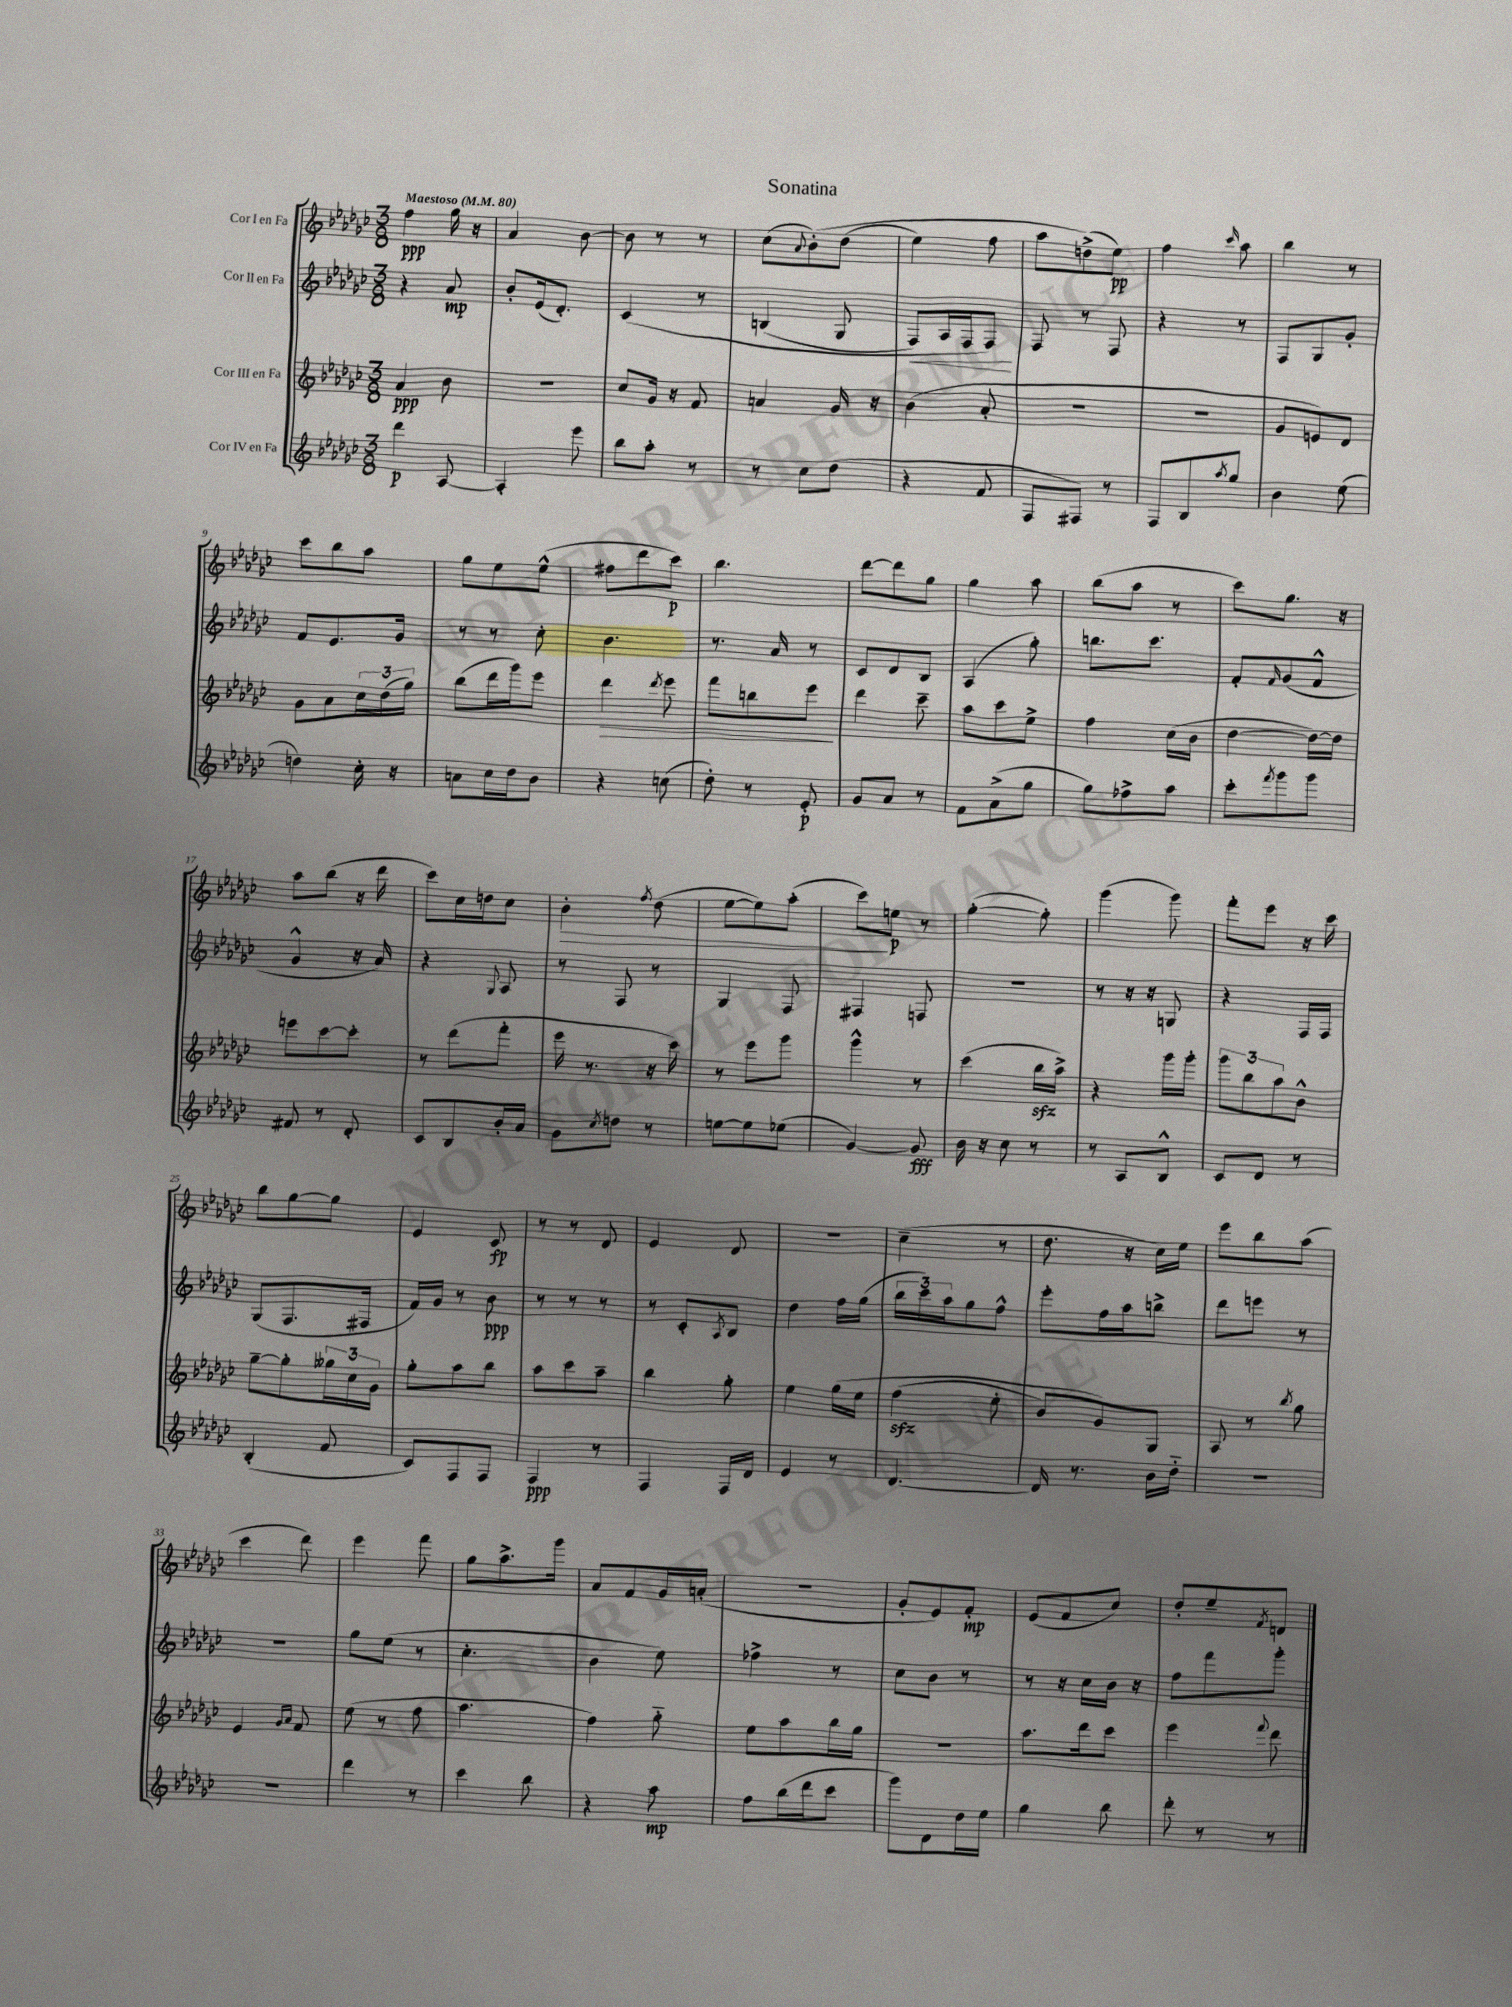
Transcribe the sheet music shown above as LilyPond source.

\header { title = "Sonatina" }
<<
\new StaffGroup <<
\new Staff = "s0" \with { instrumentName = "Cor I en Fa" } {
    \clef treble \key ges \major \numericTimeSignature \time 3/8 \tempo "Maestoso" 4 = 80
    f''4\ppp ges''16 r16 |
    aes'4 bes'8~ |
    bes'8 r8 r8 |
    ces''8( \appoggiatura { aes'8 } bes'8-.)\( des''8( |
    ees''4) f''8 |
    aes''8 d''8->(\) ees''8\pp) |
    f''4 \grace { ces'''16 } aes''8 |
    bes''4 r8 |
    ces'''8 bes''8 aes''8 |
    ges''8 ees''8 ees''8-^( |
    fis''8 des'''8 ces'''8\p) |
    bes''4. |
    des'''8~ des'''8 ges''8 |
    ges''4 aes''8 |
    bes''8( aes''8 r8 |
    ces'''8) ges''8. r16 |
    aes''8 bes''8( r16 des'''16 |
    ces'''8) ces''16 d''16 ces''8 |
    bes'4-.\> \acciaccatura { f''8 } des''8( |
    ees''8~ ees''8) aes''8-.( |
    ces'''8\!) e''8\p r8 |
    ges''4~-.( ges''8-.) |
    ges'''4( ges'''8) |
    f'''8-. ees'''8 r16 ces'''16 |
    bes''8 ges''8~ ges''8 |
    ees'4 ces'8\fp |
    r8 r8 des'8 |
    ees'4 des'8 |
    R4. |
    ces''4--( r8 |
    des''8. r16 ces''16) ees''16 |
    ees'''8 bes''8 aes''8( |
    ces'''4 des'''8) |
    ees'''4 f'''8 |
    ges''8 aes''8.-> ges'''16 |
    aes'8 f'8 ges'16 a'16-.( |
    R4. |
    ges'8-. ees'8) f'8-.\mp |
    ees'8( f'8 ces''8) |
    des''8-. ees''8-- \acciaccatura { f'8 } d'8 \bar "|." |
}
\new Staff = "s1" \with { instrumentName = "Cor II en Fa" } {
    \clef treble \key ges \major \numericTimeSignature \time 3/8
    r4 aes'8\mp |
    bes'8-. ees'16( des'8.-.) |
    ces'4\( r8 |
    b4( ges8 |
    f8\<) aes16 f16 f8\!\) |
    f8 r8 f8 |
    r4 r8 |
    f8 ges8 ges'8-. |
    f'8 ees'8. ges'16 |
    r8 r8 ces''8-. |
    bes'4. |
    r8. aes'16 r8 |
    ces'8 des'8 bes8 |
    aes4( ges''8-.) |
    b''8. ces'''8. |
    f'8-. \grace { f'16 } ges'8( f'8-^ |
    ges'4-^ r16 aes'16) |
    r4 \appoggiatura { ges8 } aes8 |
    r8 f8 r8 |
    ges4 f8 |
    fis4 f8 |
    R4. |
    r8 r16 r16 g8 |
    r4 f16 f16 |
    ges8( f8. fis16 |
    f'16) ges'16 r8 bes'8\ppp |
    r8 r8 r8 |
    r8 ces'8-. \acciaccatura { aes8 } bes8 |
    des''4 f''16 ges''16( |
    \tuplet 3/2 { bes''16 ces'''16) aes''16 } ges''8 f''8-^ |
    ees'''8-. f''16 aes''16 b''8-> |
    des'''8 e'''8 r8 |
    R4. |
    ges''8 ees''8( r8 |
    ces''4.-. |
    bes'4 ees''8) |
    fes''4-> r8 |
    ces''8 bes'8 r8 |
    r8 r16 ces''16 bes'16 r16 |
    f''8 f'''8 ges'''8-. \bar "|." |
}
\new Staff = "s2" \with { instrumentName = "Cor III en Fa" } {
    \clef treble \key ges \major \numericTimeSignature \time 3/8
    aes'4\ppp bes'8 |
    R4. |
    ces''8 ges'16 r16 f'8 |
    a'4 ges'16 r16 |
    bes'4( aes'8-. |
    R4. |
    R4. |
    ges'8 e'8) des'8 |
    ges'8 aes'8 \tuplet 3/2 { ces''16 des''16( ges''16) } |
    bes''8( des'''16 ges'''16) ees'''8 |
    des'''4\> \acciaccatura { des'''8 } ees'''8 |
    f'''8 b''8 ees'''8\! |
    des'''4 ces'''8-- |
    aes''8 ces'''8 ees''8-> |
    f''4 ces''16( bes'16 |
    des''4~ des''16~) des''16 |
    e'''8 ces'''8~ ces'''8-. |
    r8 des'''8( f'''8-. |
    ees'''16 r8. r16 ces'''16) |
    r8 ees'''8 ges'''8 |
    ges'''4-^ r8 |
    ces'''4( bes''16\sfz aes''16->) |
    r4 ges'''16 ges'''16-. |
    \tuplet 3/2 { ges'''8 bes''8 aes''8 } bes'8-^ |
    ges''8~-- ges''8-. \tuplet 3/2 { geses''16 ces''16 ges'16 } |
    ges''8-. aes''8 bes''8 |
    aes''8 ces'''8 aes''8-- |
    bes''4 ges''8-. |
    ees''4 ges''16\( ees''16 |
    f''4\sfz( ees''8-. |
    bes'8) ges'8\) ges8 |
    aes8 r8 \acciaccatura { bes''8 } ges''8 |
    ees'4 \grace { ges'16 aes'16 } f'8 |
    ees''8( r8 f''8 |
    aes''4. |
    f''4) ges''8-_ |
    ees''8 aes''8 bes''16 ges''16 |
    R4. |
    aes''8. des'''16 ces'''8 |
    ees'''4 \appoggiatura { f'''8 } des'''8 \bar "|." |
}
\new Staff = "s3" \with { instrumentName = "Cor IV en Fa" } {
    \clef treble \key ges \major \numericTimeSignature \time 3/8
    des'''4\p aes8~ |
    aes4-. ees'''8 |
    bes''8 aes''8-. r8 |
    r8 ces''8 des''8( |
    r4 f'8 |
    f8 fis8) r8 |
    f8 bes8 \acciaccatura { aes''8 } ges''8 |
    bes'4 ees''8( |
    d''4) ces''16-. r16 |
    a'8 ces''16 des''16 bes'8 |
    r4 c''8( |
    des''8-.) r8 ees'8-.\p |
    ges'8 aes'8 r8 |
    f'8 aes'8->( ges''8 |
    ges''8) fes''8-> aes''8 |
    ces'''8-. \acciaccatura { f'''8 } ges'''8 ges'''8 |
    fis'8 r8 des'8-. |
    ces'8 bes8 bes'16-. aes'16 |
    ges'8 \acciaccatura { ces''8 } d''8 r8 |
    e''8~ e''8 ees''8( |
    ges'4~) ges'8\fff |
    bes'16 r16 ces''8 r8 |
    r8 aes8 bes8-^ |
    ces'8 des'8 r8 |
    bes4-.( f'8 |
    ces'8) f8 f8 |
    f4\ppp r8 |
    f4 f16 des'16 |
    ees'4 r8 |
    des'4.~ |
    des'16 r8. bes'16 des''16-_ |
    R4. |
    R4. |
    des'''4 r8 |
    ces'''4 bes''8 |
    r4 aes''8\mp |
    f''8 bes''16( des'''16 ces'''8 |
    ges'''8) des'8 des''16 ees''16 |
    ges''4 bes''8 |
    des'''8-. r8 r8 \bar "|." |
}
>>
>>
